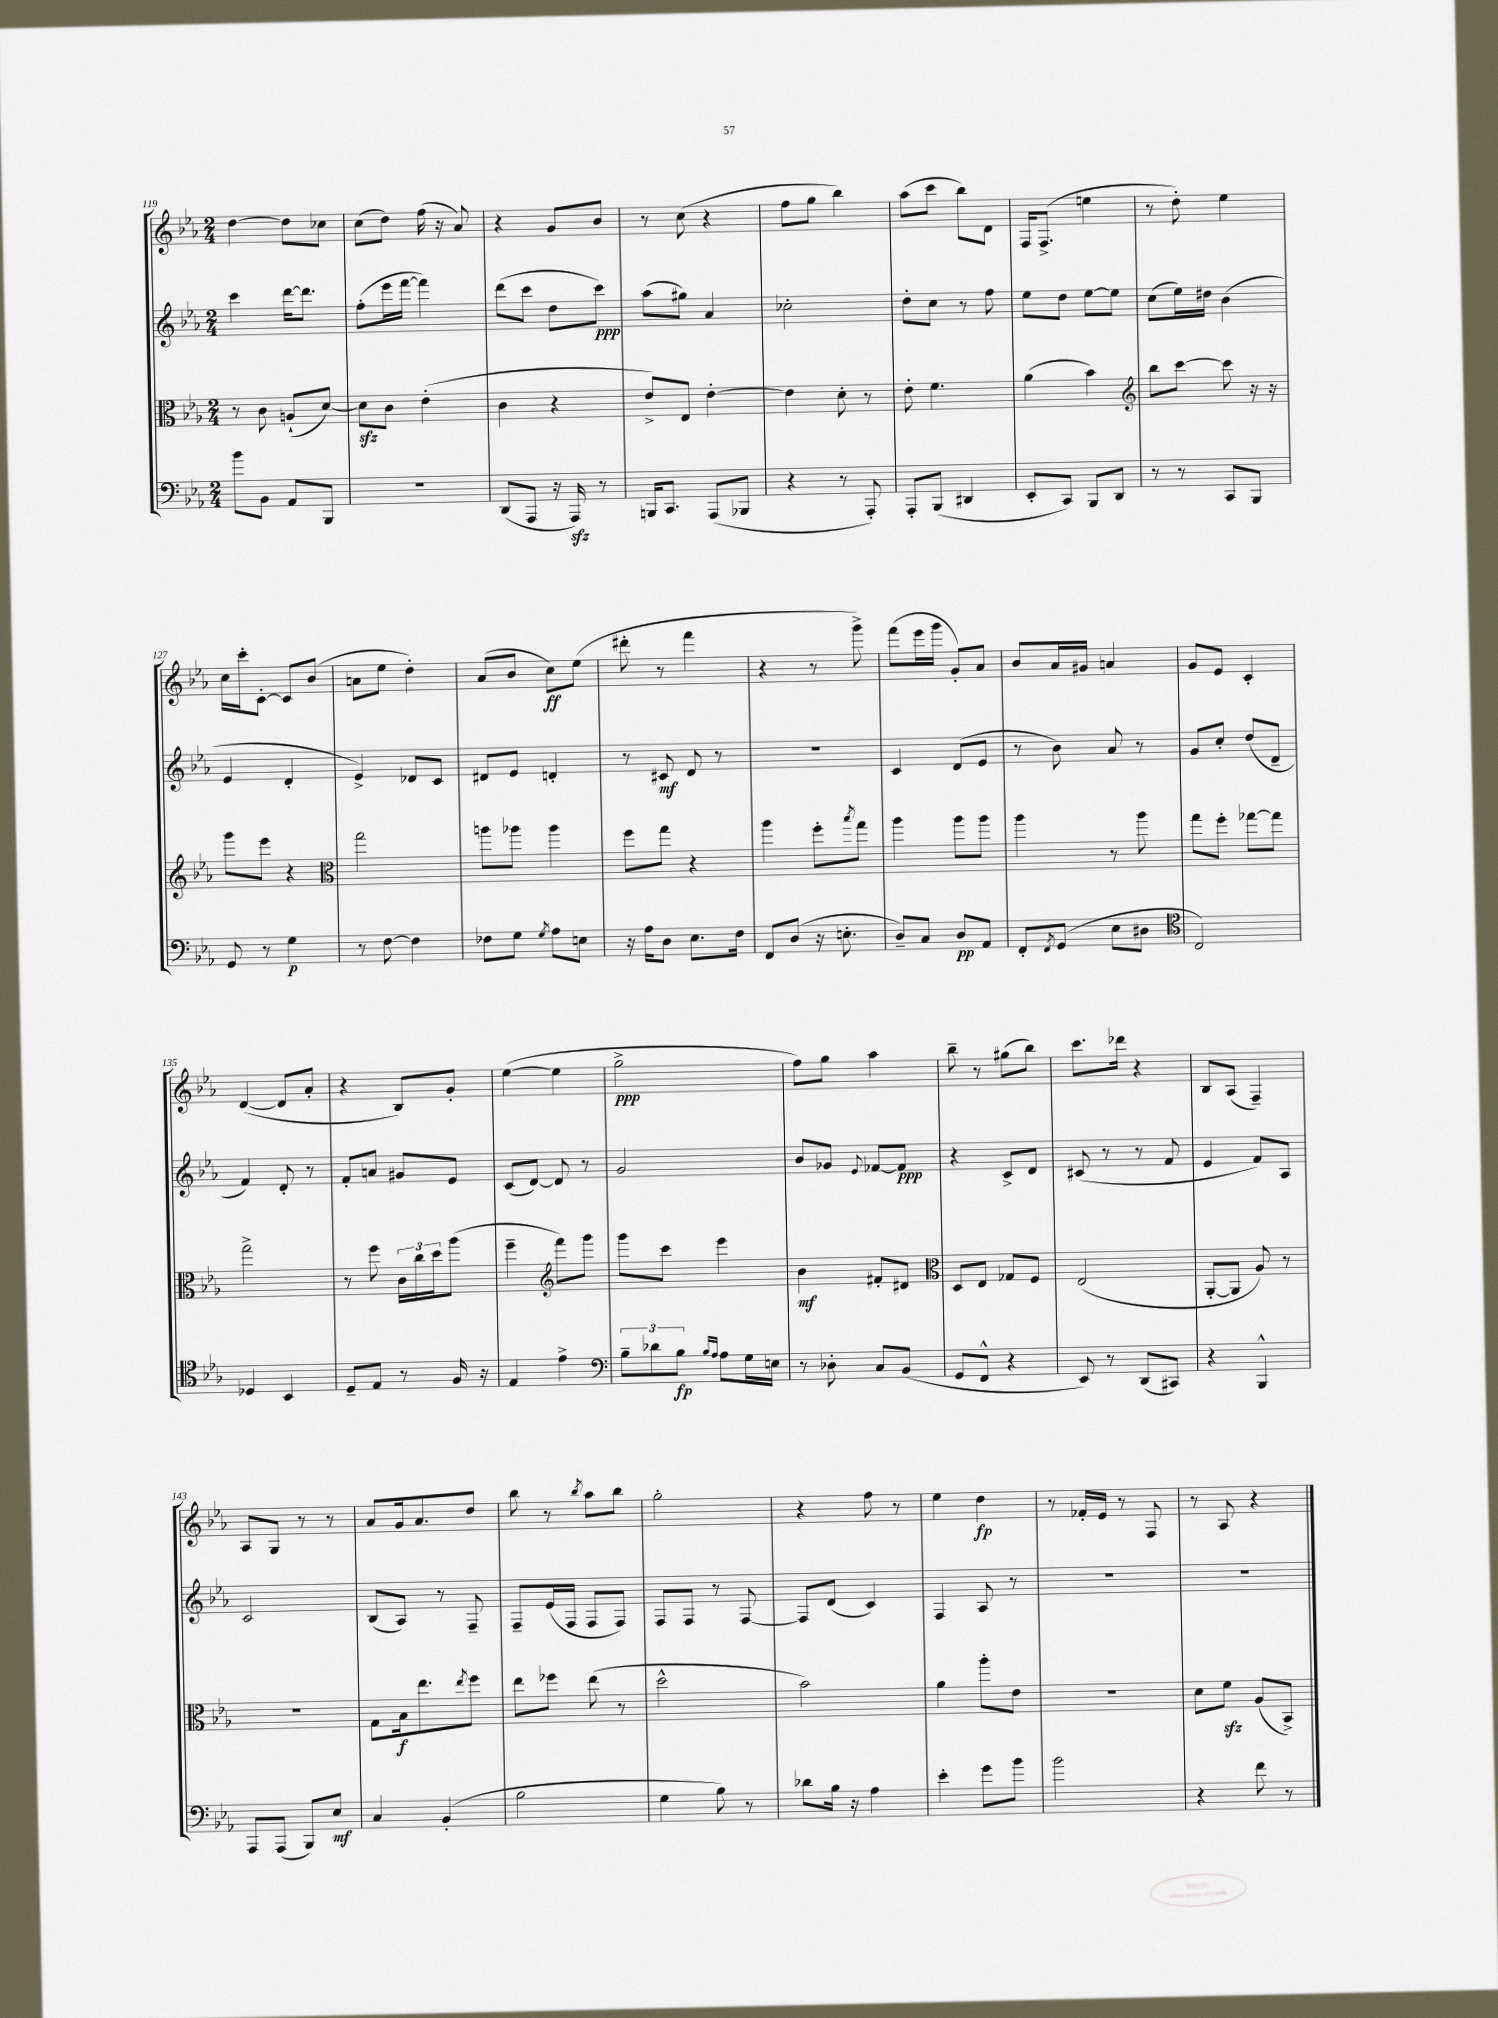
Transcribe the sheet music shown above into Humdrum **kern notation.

**kern	**kern	**kern	**kern
*staff4	*staff3	*staff2	*staff1
*clefF4	*clefC3	*clefG2	*clefG2
*k[b-e-a-]	*k[b-e-a-]	*k[b-e-a-]	*k[b-e-a-]
*M2/4	*M2/4	*M2/4	*M2/4
8b-\L	8r	4ccc\	[4dd\
8BB-\J	8c\	.	.
8AA-/L	(8A`/L	[16ddd\LK	8dd\]L
.	.	8.ddd\]J	.
8BBB-/J	[8d/J)	.	8cc-\J
=	=	=	=
2r	8d\]L	(8ff'\L	(8cc\L
.	8c\J	16eee-\L	8dd\J)
.	.	[16fff\JJ	.
.	(4e-'\	4fff\])	(16ff\
.	.	.	16r
.	.	.	8a-/)
=	=	=	=
(8DD/L	4c\	(8ddd\L	4r
8AAA-/J	.	8ccc\J	.
16r	4r	8dd\L	8g/L
16AAA-/)	.	.	.
8r	.	8ccc\J)	8b-/J
=	=	=	=
16BBB/LK	8e-^/L)	(8aa-\L	8r
8.CC/J	.	.	.
.	8E-/J	8gg#\J)	(8cc\
(8AAA-/L	[4e-'\	4a-/	4r
8BBB-/J	.	.	.
=	=	=	=
4r	4e-\]	2cc-'\	8ff\L
.	.	.	8gg\J
8r	8d'\	.	4bb-\)
8AAA-'/)	8r	.	.
=	=	=	=
8AAA-'/L	8e-'\	8dd'\L	(8aa-\L
(8BBB-/J	4.f\	8cc\J	8ccc\J
4DD#/	.	8r	8bb-\L)
.	.	8ff\	8d\J
=	=	=	=
8EE-'/L	(4a-\	8ee-\L	16F/LK
.	.	.	(8.F^/J
8CC/J)	.	8dd\J	.
8BBB-/L	4b-\)	[8ee-\L	4ee\
8DD/J	.	8ee-\]J	.
=	=	=	=
*	*clefG2	*	*
8r	8bb-\L	(8cc\L	8r
8r	[8ccc\J	16ee-\L)	8dd'\)
.	.	16dd#\JJ	.
8CC/L	8ccc\]	(4b-\	4ee-\
8BBB-/J	16r	.	.
.	16r	.	.
=	=	=	=
8GG/	8ggg\L	4e-/	16cc\LL
.	.	.	16ccc'\J
8r	8eee-\J	.	[8c'\J
4G\	4r	4d'/	8c/]L
.	.	.	(8b-/J
=	=	=	=
*	*clefC3	*	*
8r	2gg\	4e-^/)	8a\L
[8F\	.	.	8ee-\J
4F\]	.	8d-/L	4dd'\)
.	.	8c/J	.
=	=	=	=
8F-\L	8aa\L	8d#/L	(8a-/L
8G\J	8aa-\J	8e-/J	8b-/J
8qG/	.	.	.
8A-\L	4aa-\	4d'/	8cc\L)
8E\J	.	.	(8ee-\J
=	=	=	=
16r	8ff\L	8r	8ddd#'\
16A-\LK	.	.	.
8D\J	8gg\J	8c#/	8r
8.E-\L	4r	8d/	4fff\
.	.	8r	.
16F\Jk	.	.	.
=	=	=	=
8FF/L	4aa-\	2r	4r
(8D/J	.	.	.
16r	8ff'\L	.	8r
8.E'\	.	.	.
.	8qbb-/	.	.
.	8gg\J	.	8ggg^\)
=	=	=	=
8D~/L)	4aa-\	4c/	(8fff\L
8C/J	.	.	16eee-\L
.	.	.	16ggg\JJ
8D/L	8aa-\L	(8d/L	8g'/L)
8AA-/J	8aa-\J	8e-/J	8a-/J
=	=	=	=
8FF'/L	4aa-\	8r	8b-/L
8qFF/	.	.	.
(8GG/J	.	8b-\)	16a-/L
.	.	.	16g#/JJ
8E-\L	8r	8a-/	4a/
8D#\J	8aa-\	8r	.
=	=	=	=
*clefC4	*	*	*
2C/)	8gg\L	8g/L	8g/L
.	8ff'\J	8cc'/J	8e-/J
.	[8gg-\L	(8dd/L	4c'/
.	8gg-\]J	8d~/J	.
=	=	=	=
4D-/	2gg^\	4f/)	([4d/
4BB-/	.	8d'/	8d/]L
.	.	8r	8a-'/J
=	=	=	=
8D~/L	8r	8f'/L	4r
8E-/J	8ff\	8a/J	.
8r	24c\LL	8g#/L	8B-/L)
.	24cc\	.	.
.	24dd\J	.	.
16F/	(8aa-\J	8e-/J	8g'/J
16r	.	.	.
=	=	=	=
4E-/	4ff~\	(8c/L	([4ee-\
.	.	[8d/J)	.
*	*clefG2	*	*
4e-^\	8fff\L)	8d/]	4ee-\]
.	8ggg\J	8r	.
=	=	=	=
*clefF4	*	*	*
12B-~\L	8ggg\L	2g/	2gg^\
12d-\	.	.	.
.	8ccc\J	.	.
12B-\J	.	.	.
16qqB-/LL	.	.	.
16qqA-/JJ	.	.	.
8A-\L	4eee-\	.	.
16G\L	.	.	.
16E\JJ	.	.	.
=	=	=	=
8r	4b-\	8b-/L	8ff\L)
8D-'\	.	8g-/J	8gg\J
.	.	8qqe-/	.
8C/L	8f#'/L	[8f-/L	4aa-\
(8BB-/J	8d#/J	8f-/]J	.
=	=	=	=
*	*clefC3	*	*
8GG/L	8D/L	4r	8bb-~\
8FF^^/J	8E-/J	.	8r
4r	8G-/L	8c^/L	(8gg#\L
.	8F/J	8d/J	8bb-\J)
=	=	=	=
8EE-/)	(2E-/	(8c#/	8.ccc\L
8r	.	8r	.
.	.	.	16ddd-\Jk
(8DD/L	.	8r	4r
8CC#/J)	.	8f/	.
=	=	=	=
4r	[8AA-'/L	4e-/	8B-/L
.	8AA-/]J	.	(8A-/J
4BBB-^^/	8A-/)	8f/L)	4F~/)
.	8r	8A-/J	.
=	=	=	=
8AAA-/L	2r	2c/	8A-/L
(8AAA-/J	.	.	8G/J
8BBB-/L)	.	.	8r
8E-/J	.	.	8r
=	=	=	=
4C/	8G\L	(8B-/L	8a-/L
.	16B-\k	8A-/J)	16g/k
.	8.ee-\	.	8.a-/
(4BB-'/	.	8r	.
.	8qee-/	.	.
.	8ff\J	8F~/	8dd/J
=	=	=	=
2B-\	8ee-\L	8F~/L	8bb-\
.	8ff-\J	(16e-/L	8r
.	.	16F/JJ	.
.	.	.	8qbb-/
.	(8ee-\	8F/L	8aa-\L
.	8r	8F/J)	8bb-\J
=	=	=	=
4G\	2dd^^\	8F/L	2gg'\
.	.	8F/J	.
8B-\)	.	8r	.
8r	.	[8F/	.
=	=	=	=
8d-\L	2b-\)	8F/]L	4r
16B-\Jk	.	(8d/J	.
16r	.	.	.
4A-\	.	4c/)	8ff\
.	.	.	8r
=	=	=	=
4e-'\	4a-\	4F/	4ee-\
8g\L	8aa-'\L	8A-/	4dd\
8b-\J	8e-\J	8r	.
=	=	=	=
2b-\	2r	2r	8r
.	.	.	16f-'/LL
.	.	.	16e-/JJ
.	.	.	8r
.	.	.	8F/
=	=	=	=
4r	8d\L	2r	8r
.	8f\J	.	8A-/
8f\	(8A-/L	.	4r
8r	8BB-^/J)	.	.
==	==	==	==
*-	*-	*-	*-
